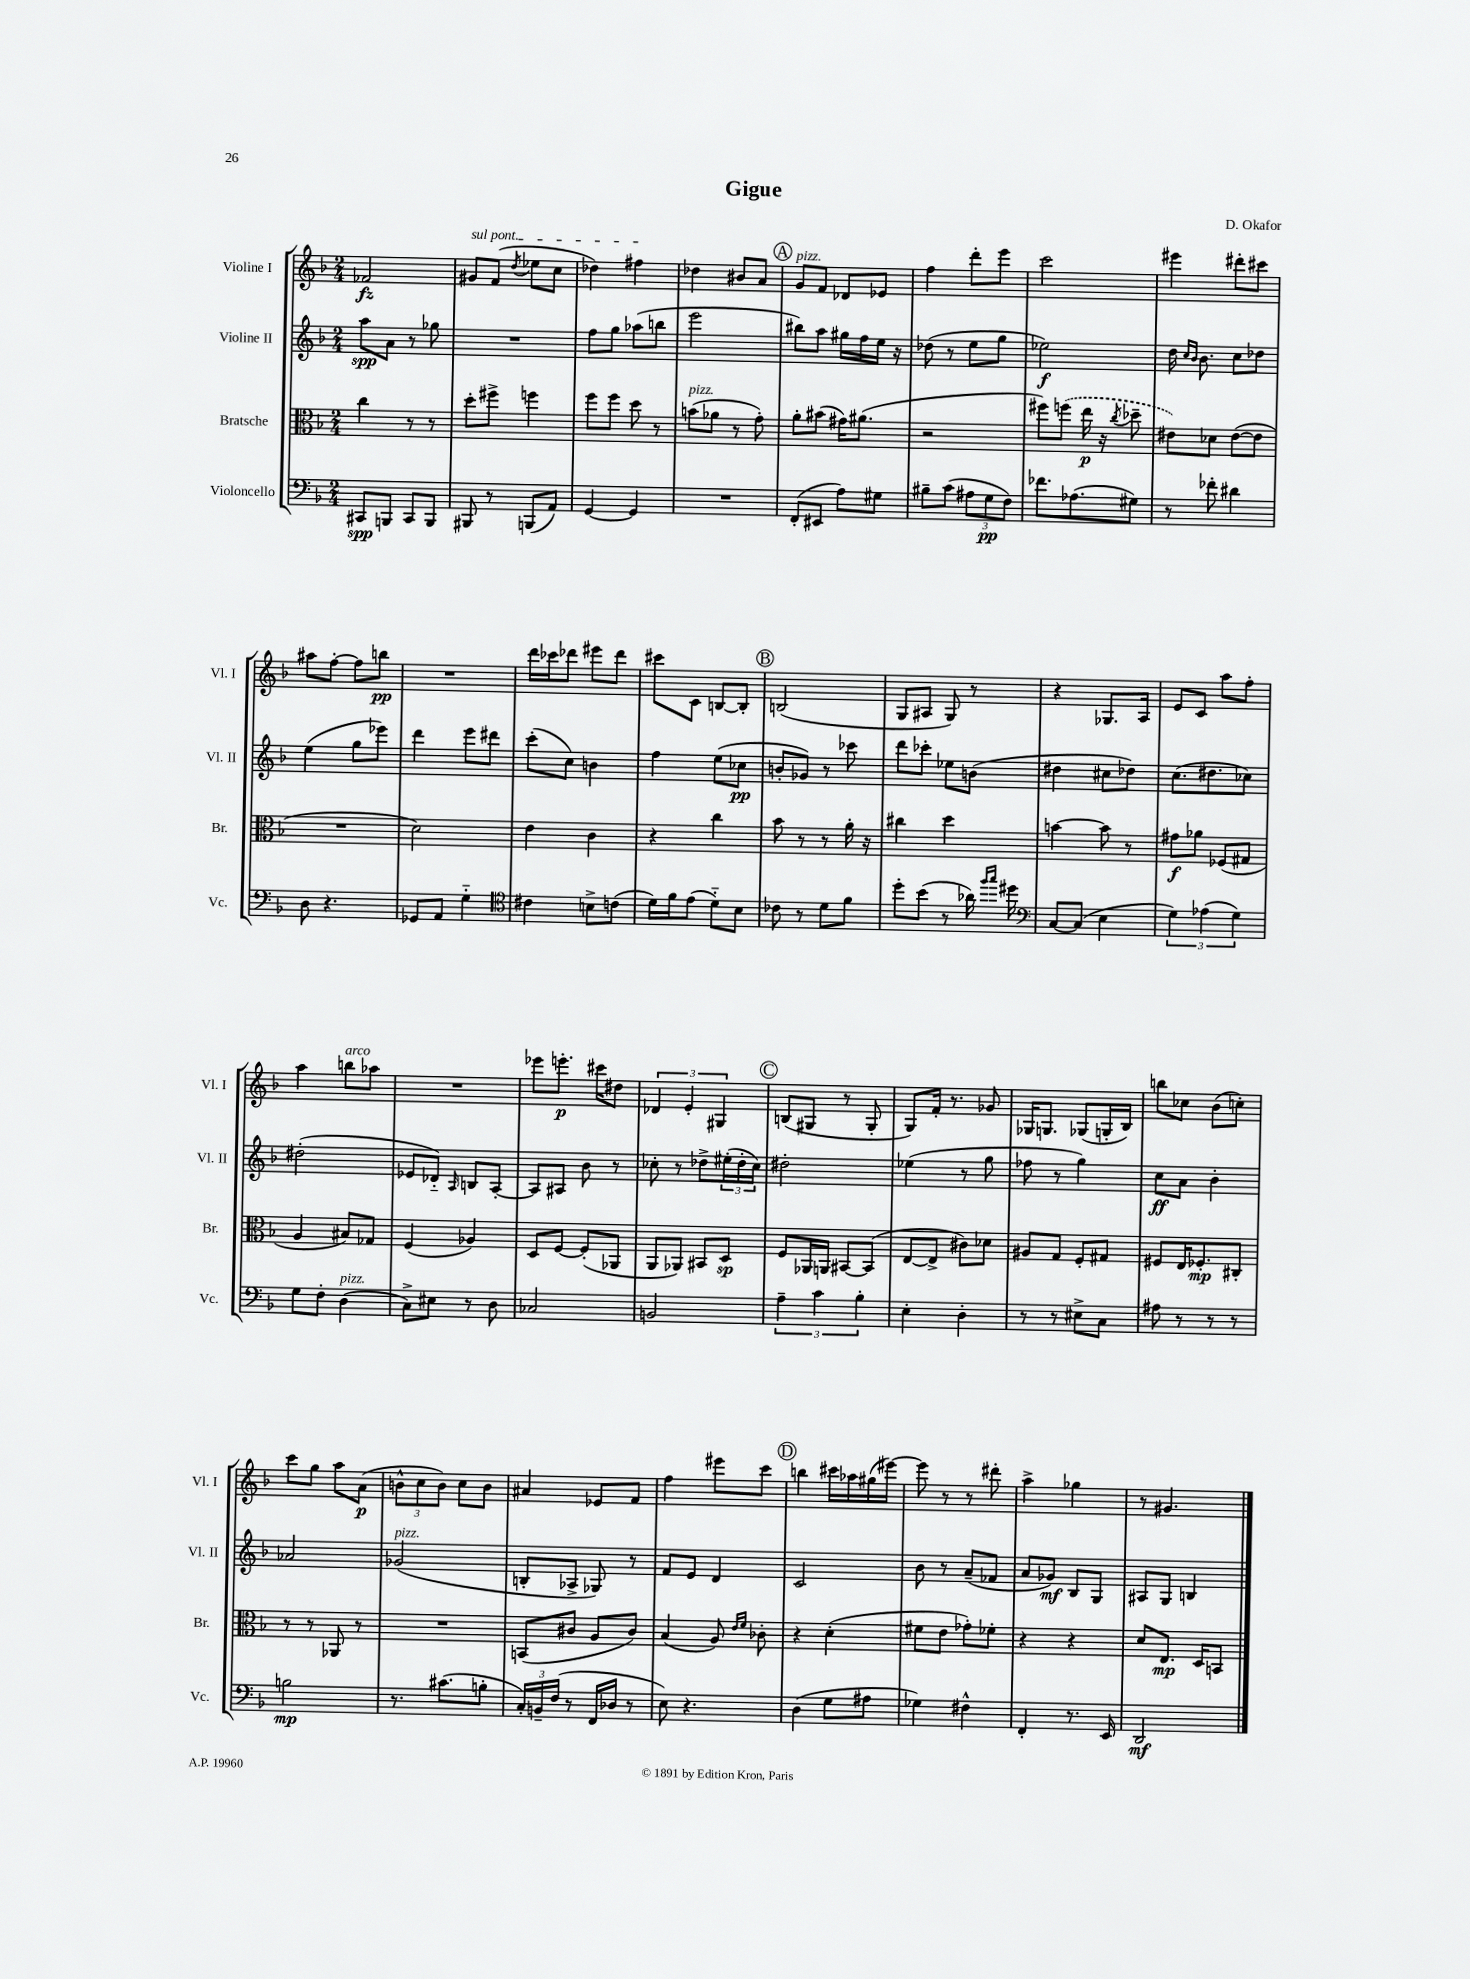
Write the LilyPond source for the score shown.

\header { title = "Gigue" composer = "D. Okafor" }
<<
\new StaffGroup <<
\new Staff = "s0" \with { instrumentName = "Violine I" shortInstrumentName = "Vl. I" } {
    \clef treble \key f \major \numericTimeSignature \time 2/4
    fes'2\fz |
    \once \override TextSpanner.bound-details.left.text = \markup { \italic "sul pont." } gis'8\startTextSpan f'8( \acciaccatura { d''8 } ees''8 c''8 |
    des''4) fis''4\stopTextSpan |
    des''4 bis'8 a'8 |
    \mark \markup { \circle "A" } g'8^\markup { \italic "pizz." } f'8 des'8 ees'8 |
    f''4 d'''8-. e'''8 |
    c'''2 |
    eis'''4 dis'''8-. cis'''8 |
    ais''8 f''8~-. f''8 b''8\pp |
    R2 |
    d'''16 ces'''16 des'''8 eis'''8 des'''8 |
    cis'''8 c'8 b8~ b8-. |
    \mark \markup { \circle "B" } b2( |
    g8 ais8 g8) r8 |
    r4 ges8. a16 |
    e'8 c'8 a''8 f''8-. |
    a''4 b''8^\markup { \italic "arco" } aes''8 |
    R2 |
    ees'''8 e'''8.-.\p cis'''16 dis''8 |
    \tuplet 3/2 { des'4 e'4-. gis4 } |
    \mark \markup { \circle "C" } b8( gis8 r8 gis8-. |
    g8) f'16-. r8. ges'8 |
    ges16 g8. ges8( g16-. bes16) |
    b''8 ces''8 bes'8( c''8-.) |
    c'''8 g''8 a''8 a'8\p( |
    \tuplet 3/2 { b'8-^ c''8 b'8) } c''8 b'8 |
    ais'4 ees'8 f'8 |
    f''4 eis'''8 c'''8 |
    \mark \markup { \circle "D" } b''4 cis'''16 aes''16 gis''16( eis'''16~) |
    eis'''8 r8 r8 dis'''8-. |
    a''4-> ges''4 |
    r8 gis'4. \bar "|." |
}
\new Staff = "s1" \with { instrumentName = "Violine II" shortInstrumentName = "Vl. II" } {
    \clef treble \key f \major \numericTimeSignature \time 2/4
    a''8\spp a'8 r8 ges''8 |
    R2 |
    f''8 g''8 aes''8( b''8 |
    e'''2 |
    \mark \markup { \circle "A" } bis''8) a''8 gis''16 f''16 e''16 r16 |
    des''8( r8 e''8 g''8 |
    ees''2\f) |
    d''16 \grace { c''16 bes'16 } bes'8. c''8 des''8 |
    e''4( g''8 ees'''8) |
    d'''4 e'''8 dis'''8 |
    c'''8-.( c''8) b'4 |
    f''4 e''8( ces''8\pp |
    \mark \markup { \circle "B" } b'8-. ges'8) r8 ces'''8 |
    d'''8 ces'''8-. ees''8 b'8( |
    dis''4 cis''8 des''8) |
    c''8.( dis''8. ces''8) |
    dis''2-.( |
    ees'8 des'8-_) \grace { a16 } b8 a8~-. |
    a8 ais8 bes'8 r8 |
    ces''8-. r8 des''8-> \tuplet 3/2 { eis''16-.( des''16-. ces''16) } |
    \mark \markup { \circle "C" } dis''2-. |
    ees''4( r8 g''8 |
    fes''8 r8 g''4) |
    c''8\ff a'8 bes'4-. |
    aes'2 |
    ges'2^\markup { \italic "pizz." }( |
    b8-. aes8-> ges8) r8 |
    f'8 e'8 d'4 |
    \mark \markup { \circle "D" } c'2 |
    bes'8 r8 a'8--( fes'8 |
    a'8 ges'8\mf) bes8 g8 |
    ais8 g8 b4 \bar "|." |
}
\new Staff = "s2" \with { instrumentName = "Bratsche" shortInstrumentName = "Br." } {
    \clef alto \key f \major \numericTimeSignature \time 2/4
    c''4 r8 r8 |
    d''8-. fis''8-> f''4 |
    f''8 f''8 d''8 r8 |
    b'8^\markup { \italic "pizz." }( aes'8 r8 g'8-.) |
    \mark \markup { \circle "A" } a'8-. bis'8( gis'16) ais'8.( |
    r2 |
    fis''8) \once \slurDashed f''8( e''16\p r16 \acciaccatura { c''8 } des''8-- |
    eis'8) des'8 eis'8~( eis'8 |
    R2 |
    d'2) |
    e'4 c'4 |
    r4 c''4 |
    \mark \markup { \circle "B" } bes'8 r8 r8 a'16-. r16 |
    cis''4 d''4 |
    b'4~ b'8 r8 |
    gis'8\f aes'8 fes8( gis8 |
    a4 bis8) ges8 |
    f4( aes4) |
    d8 f8~ f8-.( aes,8 |
    a,8 aes,8) bis,8 d8\sp |
    \mark \markup { \circle "C" } f8 aes,16 a,16 bis,8~ bis,8( |
    e8~ e8-> cis'8) des'8 |
    ais8 g8 f8-. gis8 |
    fis8 e16 fes8.-.\mp cis8-. |
    r8 r8 aes,8 r8 |
    R2 |
    b,8( cis'8 a8 cis'8) |
    bes4( a8) \grace { e'16 f'16 } ces'8-. |
    \mark \markup { \circle "D" } r4 d'4-.( |
    fis'8 e'8 ges'8-.) fes'8-. |
    r4 r4 |
    d'8 e8.\mp d16 b,8 \bar "|." |
}
\new Staff = "s3" \with { instrumentName = "Violoncello" shortInstrumentName = "Vc." } {
    \clef bass \key f \major \numericTimeSignature \time 2/4
    cis,8\spp b,,8 cis,8 b,,8 |
    bis,,8 r8 b,,8( a,8) |
    g,4~ g,4 |
    R2 |
    \mark \markup { \circle "A" } f,8-.( eis,8 a8) gis8 |
    bis8-- c'8( \tuplet 3/2 { ais8 g8\pp f8) } |
    fes'8. aes8.( gis8) |
    r8 fes'8-. dis'4 |
    d8 r4. |
    ges,8 a,8 g4-_ |
    \clef tenor cis'4 b8-> c'8( |
    d'16) f'16 e'8( d'8-_) bes8 |
    \mark \markup { \circle "B" } ces'8 r8 d'8 f'8 |
    d''8-. bes'8( r8 aes'16) \grace { f''16 g''16 } dis''16 |
    \clef bass c8~ c8( e4 |
    \tuplet 3/2 { g4) aes4( g4) } |
    g8 f8-. d4^\markup { \italic "pizz." }( |
    c8->) eis8 r8 d8 |
    ces2 |
    b,2 |
    \mark \markup { \circle "C" } \tuplet 3/2 { a4-- c'4 bes4-. } |
    e4-. d4-. |
    r8 r8 eis8-> c8 |
    ais8 r8 r8 r8 |
    b2\mp |
    r8. cis'8.( b8-. |
    \tuplet 3/2 { c16-.) b,16-- f16( } r8 f,16 des16 r8 |
    e8) r4. |
    \mark \markup { \circle "D" } d4( g8 ais8 |
    ges4) fis4-^ |
    f,4-. r8. e,16 |
    d,2\mf \bar "|." |
}
>>
>>
\layout { \context { \Score \remove "Bar_number_engraver" } }
